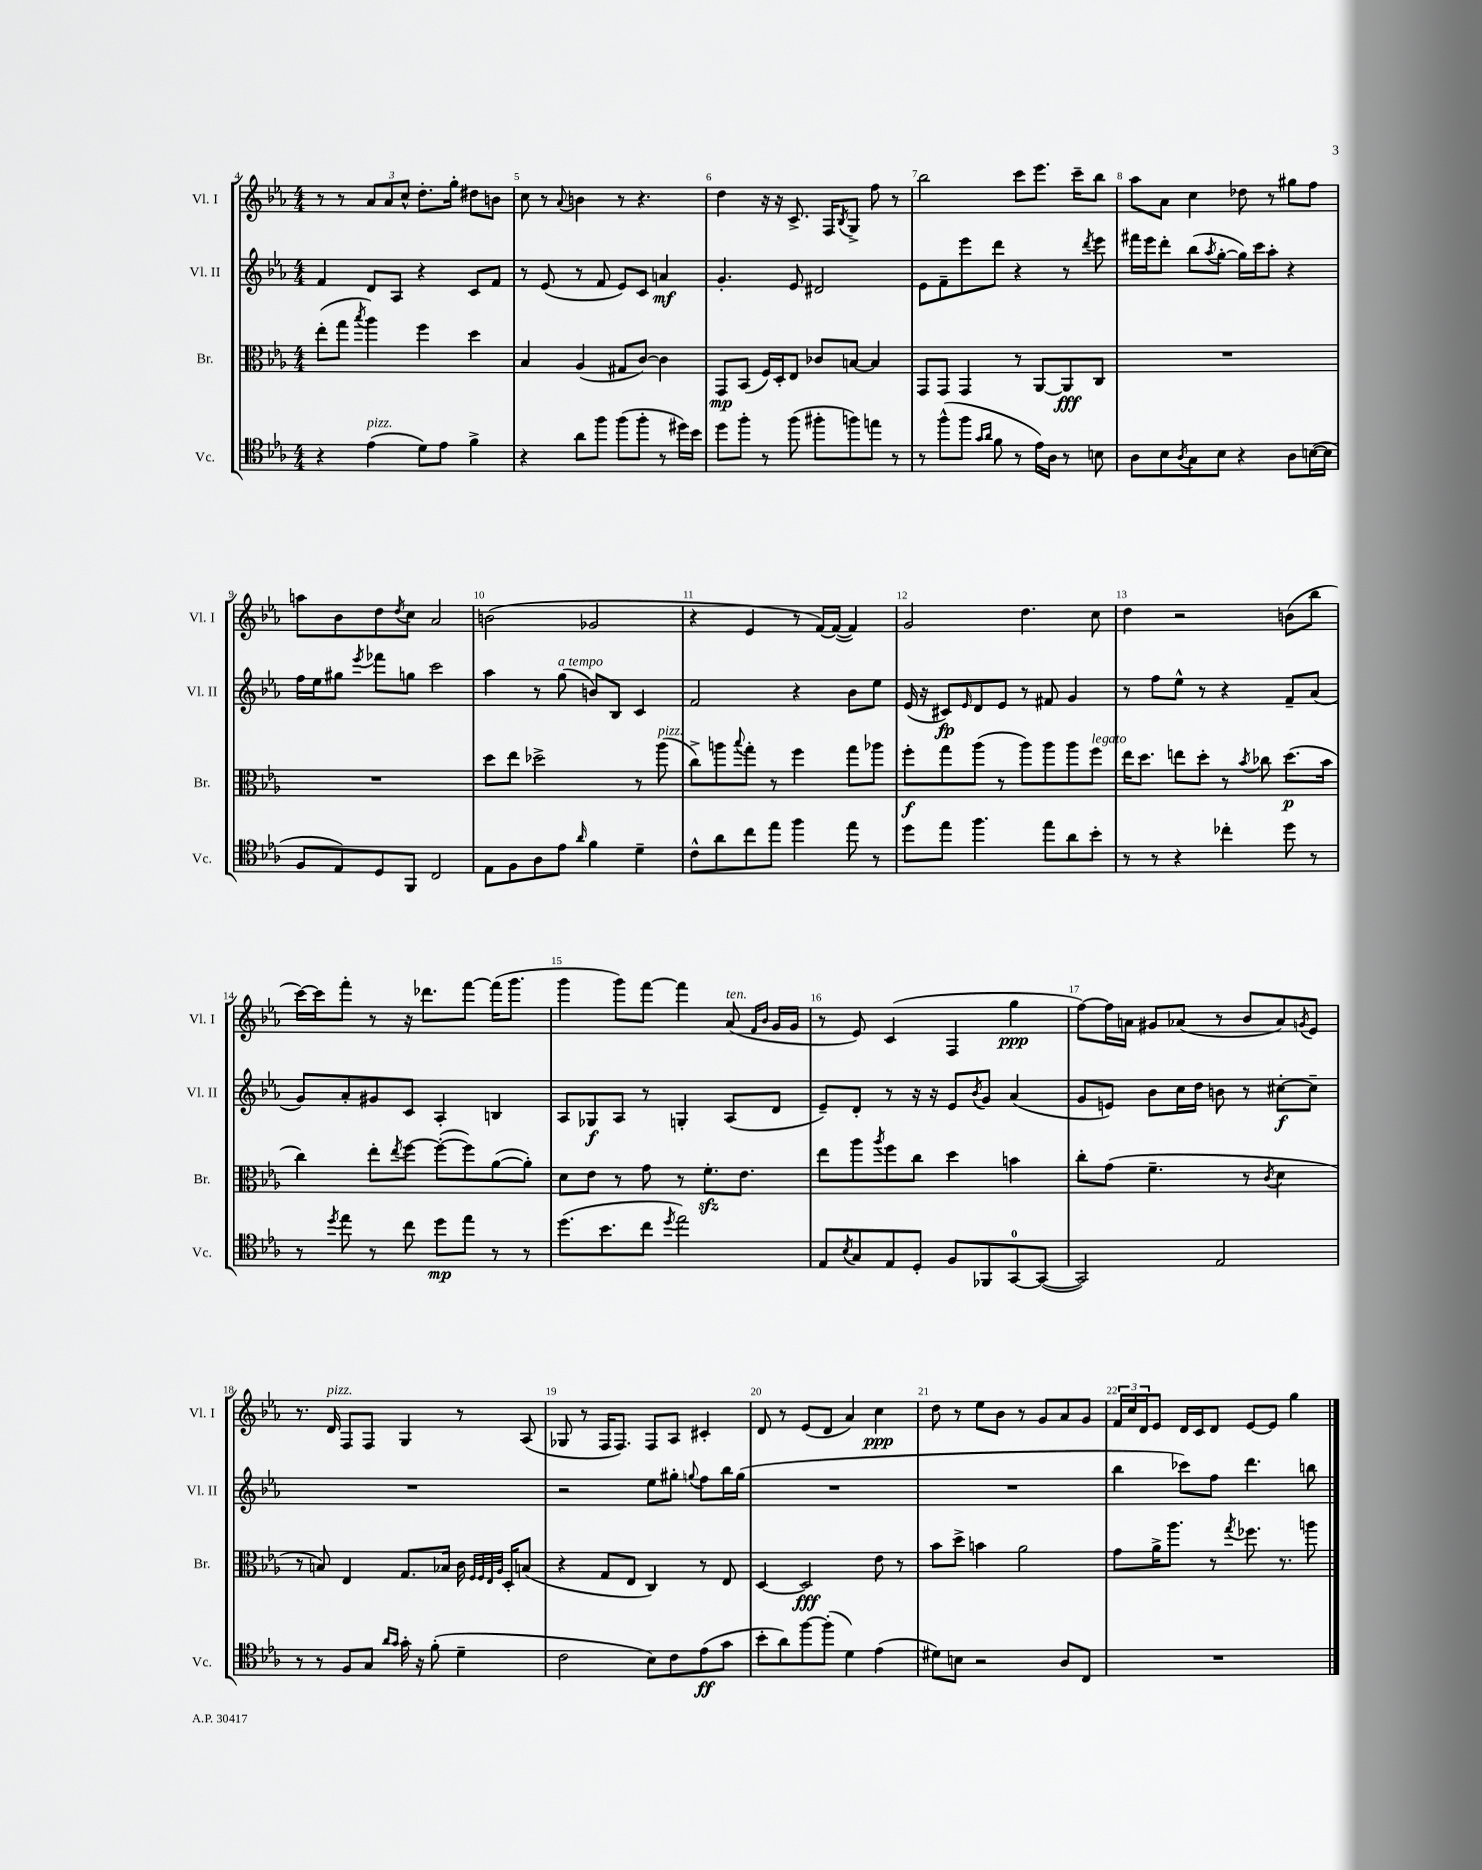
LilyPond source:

<<
\new StaffGroup <<
\new Staff = "s0" \with { instrumentName = "Vl. I" shortInstrumentName = "Vl. I" } {
    \clef treble \key ees \major \numericTimeSignature \time 4/4
    r8 r8 \tuplet 3/2 { aes'8 aes'8 c''8-^ } d''8.-. g''16-. dis''8 b'8 |
    c''8 r8 \appoggiatura { aes'8 } b'4 r8 r4. |
    d''4 r16 r16 c'8.-> f16 \acciaccatura { bes8 } g8-> f''8 r8 |
    bes''2 c'''8 ees'''8. c'''16-- bes''8 |
    aes''8 aes'8 c''4 des''8 r8 gis''8 f''8 |
    a''8 bes'8 d''8 \acciaccatura { d''8 } c''8 aes'2 |
    b'2( ges'2 |
    r4 ees'4 r8 f'16~) f'16~( f'4) |
    g'2 d''4. c''8 |
    d''4 r2 b'8( bes''8 |
    c'''16~) c'''16 f'''8-. r8 r16 des'''8. f'''8~ f'''16( g'''8. |
    g'''4 g'''8) f'''8~ f'''4 aes'8^\markup { \italic "ten." }( \grace { f'16 bes'16 } g'16 g'16 |
    r8 ees'8) c'4( f4 g''4\ppp |
    f''8~) f''16 a'16 gis'8 aes'8( r8 bes'8 aes'8) \acciaccatura { g'8 } ees'8 |
    r8. d'16^\markup { \italic "pizz." } f8 f8 g4 r8 aes8( |
    ges8 r8 f16 f8.) f8 aes8 cis'4-. |
    d'8 r8 ees'8( d'8 aes'4) c''4\ppp |
    d''8 r8 ees''8 bes'8 r8 g'8 aes'8 g'8 |
    \tuplet 3/2 { f'16 c''16 d'16 } ees'8 d'16 c'16 d'8 ees'8~ ees'8 g''4 \bar "|." |
}
\new Staff = "s1" \with { instrumentName = "Vl. II" shortInstrumentName = "Vl. II" } {
    \clef treble \key ees \major \numericTimeSignature \time 4/4
    f'4 d'8 aes8 r4 c'8 f'8 |
    r8 ees'8( r8 f'8 ees'8) c'8 a'4\mf |
    g'4.-. ees'8 dis'2 |
    ees'8 f'8-- ees'''8 d'''8 r4 r8 \acciaccatura { d'''8 } ees'''8 |
    fis'''16 ees'''16 d'''8-. bes''8( \acciaccatura { aes''8 } g''8~-. g''16) c'''16 aes''8-. r4 |
    f''16 ees''16 gis''8 \acciaccatura { ees'''8 } fes'''8 g''8 c'''2 |
    aes''4 r8 g''8^\markup { \italic "a tempo" }( b'8) bes8 c'4 |
    f'2 r4 bes'8 ees''8 |
    ees'16( r16 cis'8\fp) \grace { ees'16 } d'8 ees'8 r8 fis'8 g'4 |
    r8 f''8 ees''8-^ r8 r4 f'8-- aes'8( |
    g'8) aes'8-. gis'8 c'8 aes4-. b4 |
    aes8 ges8\f aes8 r8 g4-. aes8( d'8 |
    ees'8--) d'8-. r8 r16 r16 ees'8 \acciaccatura { bes'8 } g'8 aes'4( |
    g'8 e'8) bes'8 c''16 d''16 b'8 r8 cis''8~-.\f cis''8-- |
    R1 |
    r2 ees''8 gis''8-. \appoggiatura { g''8 } f''8 bes''16 g''16( |
    R1 |
    R1 |
    bes''4 ces'''8) f''8 d'''4. b''8 \bar "|." |
}
\new Staff = "s2" \with { instrumentName = "Br." shortInstrumentName = "Br." } {
    \clef alto \key ees \major \numericTimeSignature \time 4/4
    ees''8-.( g''8 \acciaccatura { bes''8 } aes''4) f''4 d''4 |
    bes4 aes4( gis8 c'8~) c'4 |
    g,8\mp bes,8( f16) d16-. ees8 ces'8 b8~ b4 |
    g,8 g,8 g,4 r8 aes,8~ aes,8\fff c8 |
    R1 |
    R1 |
    d''8 ees''8 des''2-> r8 aes''8^\markup { \italic "pizz." }( |
    c''8->) a''8 \appoggiatura { bes''8 } g''8-. r8 f''4 g''8 aes''8 |
    f''8-.\f g''8 aes''8( r8 aes''8) aes''8 aes''8 f''8^\markup { \italic "legato" } |
    ees''16 d''8. e''8 d''8-. r8 \acciaccatura { bes'8 } ces''8 d''8.\p( bes'16 |
    c''4) ees''8-. \acciaccatura { ees''8 } f''8~ f''8~-.( f''8) aes'8~( aes'8-.) |
    d'8 ees'8 r8 g'8 r8 f'8.-.\sfz ees'8. |
    ees''8 aes''8 \acciaccatura { aes''8 } f''8 c''8 d''4 b'4 |
    c''8-. g'8( f'4.-- r8 \acciaccatura { c'8 } d'4 |
    r8 b8) ees4 g8. bes16 c'16 \grace { f32 f32 ees32 aes32 } d16-. b8( |
    r4 g8 ees8 c4) r8 ees8 |
    d4~ d2\fff ees'8 r8 |
    bes'8 d''8-> b'4 aes'2 |
    g'8 aes'16-> aes''8. r8 \acciaccatura { g''8 } fes''8. r8. a''8 \bar "|." |
}
\new Staff = "s3" \with { instrumentName = "Vc." shortInstrumentName = "Vc." } {
    \clef tenor \key ees \major \numericTimeSignature \time 4/4
    r4 ees'4^\markup { \italic "pizz." }( d'8) ees'8 f'4-> |
    r4 aes'8 f''8 f''8( f''8-. r8 dis''16) bes'16 |
    d''8 f''8-. r8 f''8( fis''8-. f''8) e''8 r8 |
    r8 f''8-^( f''8 \grace { g'16 aes'16 } f'8 r8 ees'16) aes16 r8 b8 |
    aes8 bes8 \acciaccatura { aes8 } g8 bes8 r4 aes8 b16~( b16 |
    f8 ees8) d8 f,8 c2 |
    ees8 f8 aes8 ees'8 \grace { aes'16 } f'4 d'4-- |
    c'8-^ aes'8 c''8 ees''8 f''4 ees''8 r8 |
    d''8 ees''8 f''4. ees''8 aes'8 bes'8-. |
    r8 r8 r4 ces''4-. d''8 r8 |
    r8 \acciaccatura { d''8 } ees''8 r8 c''8 d''8\mp ees''8 r8 r8 |
    d''8.( bes'8. c''8 \acciaccatura { d''8 } ees''2) |
    ees8 \acciaccatura { bes8 } g8 ees8 d8-. f8 fes,8 g,8-0~ g,8~( |
    g,2) ees2 |
    r8 r8 f8 g8 \grace { aes'16 g'16 } g'16-. r16 f'8-.( d'4-- |
    c'2 bes8) c'8 ees'8\ff( g'8 |
    bes'8-. aes'8) f''8~ f''8-.( d'4) ees'4( |
    dis'8) b8 r2 aes8 c8 |
    R1 \bar "|." |
}
>>
>>
\layout { \context { \Score currentBarNumber = #4 \override BarNumber.break-visibility = ##(#f #t #t) barNumberVisibility = #all-bar-numbers-visible } }
